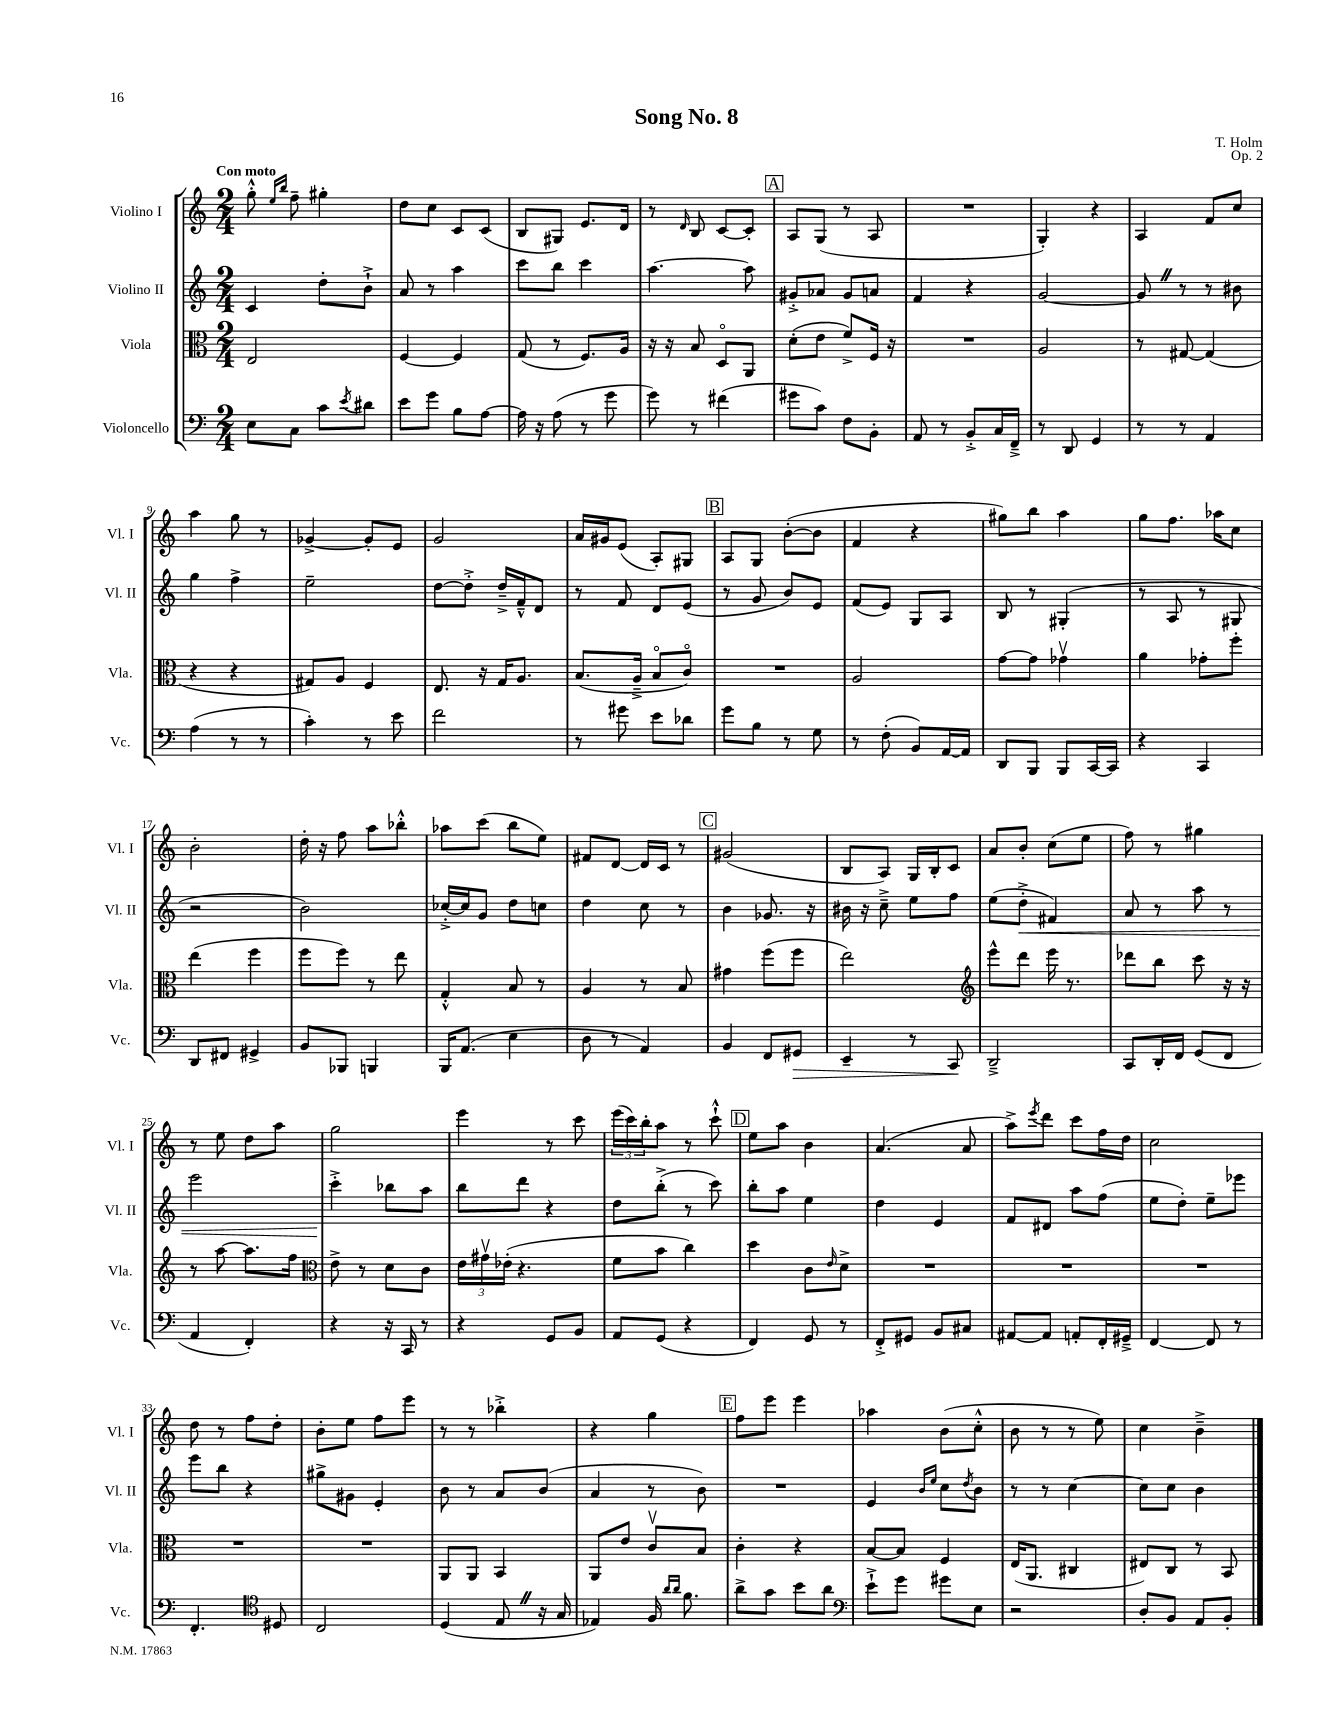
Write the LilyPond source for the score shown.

\header { title = "Song No. 8" composer = "T. Holm" opus = "Op. 2" }
<<
\new StaffGroup <<
\new Staff = "s0" \with { instrumentName = "Violino I" shortInstrumentName = "Vl. I" } {
    \clef treble \key c \major \numericTimeSignature \time 2/4 \tempo "Con moto"
    g''8-.-^ \grace { e''16 b''16 } f''8-- gis''4-. |
    d''8 c''8 c'8 c'8( |
    b8 gis8) e'8. d'16 |
    r8 \grace { d'16 } b8 c'8~ c'8-. |
    \mark \markup { \box "A" } a8 g8( r8 a8 |
    R2 |
    g4-.) r4 |
    a4 f'8 c''8 |
    a''4 g''8 r8 |
    ges'4~-> ges'8-. e'8 |
    g'2 |
    a'16 gis'16 e'8( a8-.) gis8 |
    \mark \markup { \box "B" } a8 g8 b'8~-.( b'8 |
    f'4 r4 |
    gis''8) b''8 a''4 |
    g''8 f''8. aes''16 c''8 |
    b'2-. |
    d''16-. r16 f''8 a''8 bes''8-.-^ |
    aes''8 c'''8( b''8 e''8) |
    fis'8 d'8~ d'16 c'16 r8 |
    \mark \markup { \box "C" } gis'2( |
    b8 a8) g16 b16-. c'8 |
    a'8 b'8-. c''8( e''8 |
    f''8) r8 gis''4 |
    r8 e''8 d''8 a''8 |
    g''2 |
    e'''4 r8 c'''8 |
    \tuplet 3/2 { e'''16( c'''16) b''16-. } a''8 r8 c'''8-!-^ |
    \mark \markup { \box "D" } e''8 a''8 b'4 |
    a'4.( a'8 |
    a''8->) \acciaccatura { e'''8 } d'''8 c'''8 f''16 d''16 |
    c''2 |
    d''8 r8 f''8 d''8-. |
    b'8-. e''8 f''8 e'''8 |
    r8 r8 bes''4-.-> |
    r4 g''4 |
    \mark \markup { \box "E" } f''8 e'''8 e'''4 |
    aes''4 b'8( c''8-.-^ |
    b'8 r8 r8 e''8) |
    c''4 b'4---> \bar "|." |
}
\new Staff = "s1" \with { instrumentName = "Violino II" shortInstrumentName = "Vl. II" } {
    \clef treble \key c \major \numericTimeSignature \time 2/4
    c'4 d''8-. b'8-!-> |
    a'8 r8 a''4 |
    c'''8 b''8 c'''4 |
    a''4.~ a''8 |
    \mark \markup { \box "A" } gis'8-.-> aes'8 gis'8 a'8 |
    f'4 r4 |
    g'2~ |
    g'8 \once \override BreathingSign.text = \markup { \musicglyph "scripts.caesura.straight" } \breathe r8 r8 bis'8 |
    g''4 f''4-> |
    e''2-- |
    d''8~ d''8-.-> d''16---> f'16---^ d'8 |
    r8 f'8 d'8 e'8( |
    \mark \markup { \box "B" } r8 g'8 b'8) e'8 |
    f'8( e'8) g8 a8 |
    b8 r8 gis4-.( |
    r8 a8 r8 gis8 |
    r2 |
    b'2) |
    ces''16~-.-> ces''16 g'8 d''8 c''8 |
    d''4 c''8 r8 |
    \mark \markup { \box "C" } b'4 ges'8. r16 |
    bis'16 r16 c''8---> e''8 f''8 |
    e''8( d''8-.->\< fis'4) |
    a'8 r8 a''8 r8 |
    e'''2 |
    c'''4-.->\! bes''8 a''8 |
    b''8 d'''8 r4 |
    d''8 b''8-.->( r8 c'''8) |
    \mark \markup { \box "D" } b''8-. a''8 e''4 |
    d''4 e'4 |
    f'8 dis'8 a''8 f''8( |
    e''8 d''8-.) e''8-- ees'''8 |
    e'''8 b''8 r4 |
    gis''8-> gis'8 e'4-. |
    b'8 r8 a'8 b'8( |
    a'4 r8 b'8) |
    \mark \markup { \box "E" } R2 |
    e'4 \grace { b'16 e''16 } c''8 \acciaccatura { d''8 } b'8 |
    r8 r8 c''4~ |
    c''8 c''8 b'4 \bar "|." |
}
\new Staff = "s2" \with { instrumentName = "Viola" shortInstrumentName = "Vla." } {
    \clef alto \key c \major \numericTimeSignature \time 2/4
    e2 |
    f4~ f4 |
    g8( r8 f8.) a16 |
    r16 r16 b8 d8\flageolet a,8 |
    \mark \markup { \box "A" } d'8-.( e'8 f'8->) f16 r16 |
    R2 |
    a2 |
    r8 gis8~ gis4( |
    r4 r4 |
    gis8) a8 f4 |
    e8. r16 g16 a8. |
    b8.( a16---> b8\flageolet c'8\flageolet) |
    \mark \markup { \box "B" } R2 |
    a2 |
    g'8~ g'8 ges'4\upbow |
    a'4 ges'8-. f''8-. |
    e''4( f''4 |
    f''8 f''8) r8 e''8 |
    g4-.-^ b8 r8 |
    a4 r8 b8 |
    \mark \markup { \box "C" } gis'4 f''8( f''8 |
    e''2) |
    \clef treble e'''8-^ d'''8 e'''16 r8. |
    des'''8 b''8 c'''8 r16 r16 |
    r8 a''8~ a''8. f''16 |
    \clef alto e'8-> r8 d'8 c'8 |
    \tuplet 3/2 { e'16 gis'16\upbow ees'16-.( } r4. |
    f'8 b'8 c''4) |
    \mark \markup { \box "D" } d''4 c'8 \grace { e'16 } d'8-> |
    R2 |
    R2 |
    R2 |
    R2 |
    R2 |
    a,8 a,8 b,4 |
    a,8 e'8 c'8\upbow b8 |
    \mark \markup { \box "E" } c'4-. r4 |
    b8~ b8 f4 |
    e16( a,8. cis4 |
    eis8) c8 r8 b,8 \bar "|." |
}
\new Staff = "s3" \with { instrumentName = "Violoncello" shortInstrumentName = "Vc." } {
    \clef bass \key c \major \numericTimeSignature \time 2/4
    e8 c8 c'8 \acciaccatura { e'8 } dis'8 |
    e'8 g'8 b8 a8~ |
    a16 r16 a8( r8 g'8 |
    g'8) r8 fis'4( |
    \mark \markup { \box "A" } gis'8 c'8) f8 b,8-. |
    a,8 r8 b,8-.-> c16 f,16---> |
    r8 d,8 g,4 |
    r8 r8 a,4 |
    a4( r8 r8 |
    c'4-.) r8 e'8 |
    f'2 |
    r8 gis'8 e'8 des'8 |
    \mark \markup { \box "B" } g'8 b8 r8 g8 |
    r8 f8-.( b,8) a,16~ a,16 |
    d,8 b,,8 b,,8 c,16~ c,16 |
    r4 c,4 |
    d,8 fis,8 gis,4-> |
    b,8 bes,,8 b,,4 |
    b,,16 a,8.( e4 |
    d8 r8 a,4) |
    \mark \markup { \box "C" } b,4 f,8 gis,8\> |
    e,4-- r8 c,8\! |
    d,2---> |
    c,8 d,16-. f,16 g,8( f,8 |
    a,4 f,4-.) |
    r4 r16 c,16 r8 |
    r4 g,8 b,8 |
    a,8 g,8( r4 |
    \mark \markup { \box "D" } f,4) g,8 r8 |
    f,8-.-> gis,8 b,8 cis8 |
    ais,8~ ais,8 a,8-. f,16-. gis,16---> |
    f,4~ f,8 r8 |
    f,4.-. \clef tenor dis8 |
    c2 |
    d4( e8 \once \override BreathingSign.text = \markup { \musicglyph "scripts.caesura.straight" } \breathe r16 g16 |
    ees4) f16 \grace { a'16 a'16 } f'8. |
    \mark \markup { \box "E" } a'8-> g'8 b'8 a'8 |
    \clef bass e'8-!-> g'8 gis'8 e8 |
    r2 |
    d8-. b,8 a,8 b,8-. \bar "|." |
}
>>
>>
